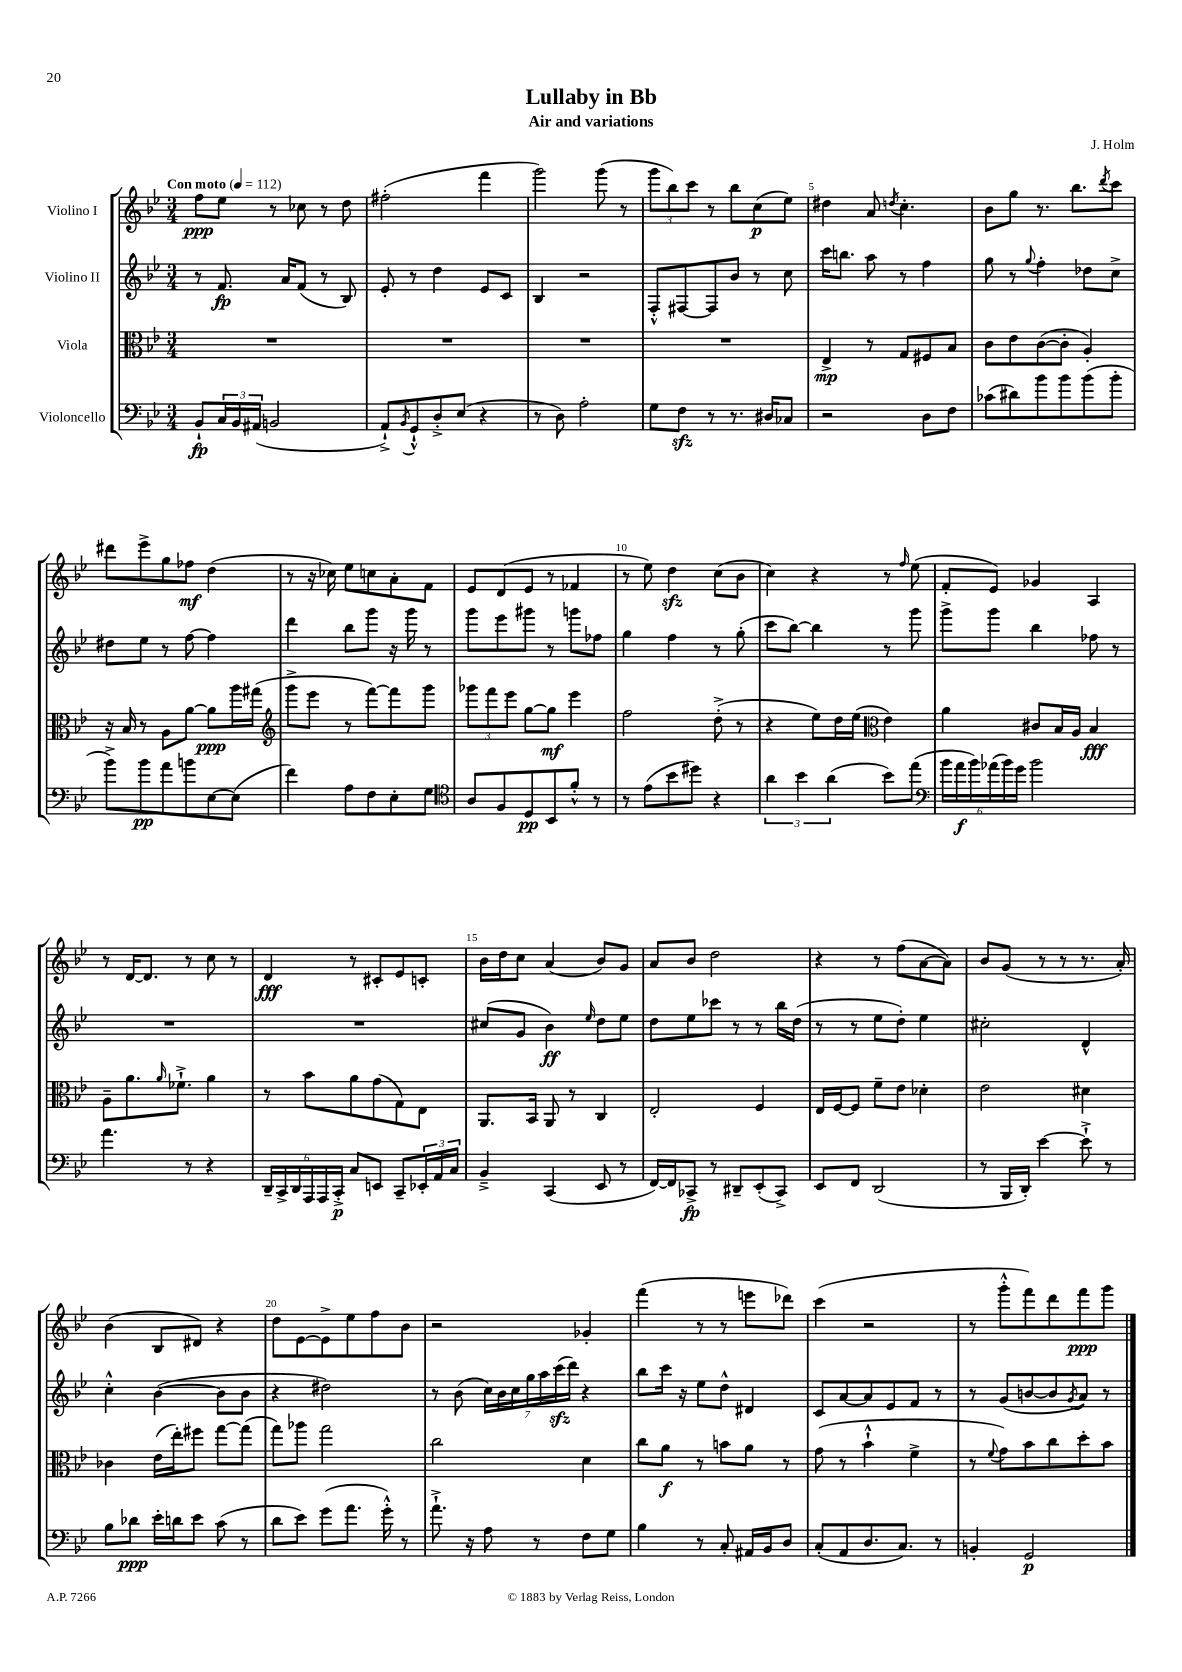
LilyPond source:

\header { title = "Lullaby in Bb" composer = "J. Holm" subtitle = "Air and variations" }
<<
\new StaffGroup <<
\new Staff = "s0" \with { instrumentName = "Violino I" } {
    \clef treble \key bes \major \numericTimeSignature \time 3/4 \tempo "Con moto" 4 = 112
    f''8\ppp ees''8 r8 ces''8 r8 d''8 |
    fis''2-.( f'''4 |
    g'''2) g'''8( r8 |
    \tuplet 3/2 { g'''8 bes''8) c'''8 } r8 bes''8 c''8\p( ees''8) |
    dis''4 a'8 \acciaccatura { d''8 } c''4.-. |
    bes'8 g''8 r8. bes''8. \acciaccatura { d'''8 } c'''8 |
    dis'''8 ees'''8-> g''8 fes''8\mf d''4( |
    r8 r16 ces''16) ees''8 c''8 a'8-. f'8 |
    ees'8 d'8( ees'8 r8 fes'4 |
    r8 ees''8) d''4\sfz c''8( bes'8 |
    c''4) r4 r8 \grace { f''16 } ees''8( |
    f'8-. ees'8) ges'4 a4 |
    r8 d'16~ d'8. r8 c''8 r8 |
    d'4\fff r8 cis'8-. ees'8 c'8-. |
    bes'16 d''16 c''8 a'4( bes'8) g'8 |
    a'8 bes'8 d''2 |
    r4 r8 f''8( a'8~ a'8) |
    bes'8 g'8( r8 r8 r8. a'16-.) |
    bes'4( bes8 dis'8) r4 |
    d''8 ees'8~ ees'8-> ees''8 f''8 bes'8 |
    r2 ges'4-. |
    f'''4( r8 r8 e'''8 des'''8) |
    c'''4( r2 |
    r8 g'''8-.-^ f'''8) d'''8 f'''8\ppp g'''8 \bar "|." |
}
\new Staff = "s1" \with { instrumentName = "Violino II" } {
    \clef treble \key bes \major \numericTimeSignature \time 3/4
    r8 f'8.\fp a'16 f'8( r8 bes8) |
    ees'8-. r8 d''4 ees'8 c'8 |
    bes4 r2 |
    f8-.-^ fis8~ fis8 bes'8 r8 c''8 |
    c'''16 b''8. a''8 r8 f''4 |
    g''8 r8 \appoggiatura { g''8 } f''4-. des''8 c''8-> |
    dis''8 ees''8 r8 f''8~ f''4 |
    d'''4 bes''8 g'''8 r16 g'''16 r8 |
    g'''8 ees'''8 gis'''8 r8 g'''8 fes''8 |
    g''4 f''4 r8 g''8-.( |
    c'''8 bes''8~) bes''4 r8 g'''8 |
    g'''8-> g'''8 bes''4 fes''8 r8 |
    R2. |
    R2. |
    cis''8( g'8 bes'4\ff) \grace { ees''16 } d''8 ees''8 |
    d''8 ees''8 ces'''8 r8 r8 bes''16 d''16( |
    r8 r8 ees''8 d''8-.) ees''4 |
    cis''2-. d'4-^ |
    c''4-.-^ bes'4~( bes'8 bes'8 |
    r4 dis''2) |
    r8 bes'8( \tuplet 7/4 { c''16) bes'16 c''16 g''16 a''16 c'''16\sfz( d'''16) } r4 |
    bes''8 c'''16 r16 ees''8 d''8-^ dis'4 |
    c'8 a'8~ a'8 ees'8 f'8 r8 |
    r8 g'8( b'8~ b'8 \acciaccatura { g'8 } a'8) r8 \bar "|." |
}
\new Staff = "s2" \with { instrumentName = "Viola" } {
    \clef alto \key bes \major \numericTimeSignature \time 3/4
    R2. |
    R2. |
    R2. |
    R2. |
    ees4->\mp r8 g8 fis8 bes8 |
    c'8 ees'8 c'8~( c'8-. a4-.) |
    r16 bes16 r8 a8 a'8~ a'8\ppp a''16 gis''16( |
    \clef treble g'''8-> ees'''8 r8 f'''8~) f'''8 g'''8 |
    \tuplet 3/2 { ges'''8 f'''8 ees'''8 } g''8~ g''8\mf ees'''4 |
    f''2 d''8-.->( r8 |
    r4 ees''8) d''16 ees''16( \clef alto ees'4) |
    a'4 cis'8 bes16 a16 bes4\fff |
    a8-- a'8. \grace { a'16 } fes'8.-!-> a'4 |
    r8 bes'8 a'8 g'8( g8) ees8 |
    a,8. bes,16 a,8 r8 c4 |
    ees2-. f4 |
    ees16 f16~ f8 f'8-- ees'8 des'4-. |
    ees'2 dis'4 |
    ces'4 ees'16( ees''16-.) fis''8 g''8~ g''8( |
    g''8) aes''8 g''2 |
    c''2 d'4 |
    c''8 a'8\f r8 b'8 a'8 r8 |
    g'8( r8 bes'4-!-^ f'4-> |
    r8 \appoggiatura { f'8 } g'8) bes'8 c''8 d''8-. bes'8 \bar "|." |
}
\new Staff = "s3" \with { instrumentName = "Violoncello" } {
    \clef bass \key bes \major \numericTimeSignature \time 3/4
    bes,8-!\fp \tuplet 3/2 { c16 bes,16 ais,16( } b,2 |
    a,8-!->) \acciaccatura { bes,8 } g,8-!-^ d8-.-> ees8( r4 |
    r8 d8) a2-. |
    g8 f8\sfz r8 r8. dis16 ces8 |
    r2 d8 f8 |
    ces'8( dis'8) bes'8 bes'8 bes'8( bes'8-. |
    bes'8->) bes'8\pp a'8 b'8 ees8~ ees8( |
    f'4) a8 f8 ees8-. g8 |
    \clef tenor a8 f8 d8\pp bes,8 f'8-.-^ r8 |
    r8 ees'8( bes'8 dis''8) r4 |
    \tuplet 3/2 { a'4 bes'4 a'4( } bes'8) ees''8( |
    \clef bass \tuplet 6/4 { bes'16 a'16\f bes'16) aes'16( bes'16) g'16 } bes'2 |
    a'4. r8 r4 |
    \tuplet 6/4 { d,16-- c,16-> d,16 a,,16 a,,16 c,16-.->\p } c8 e,8 c,8-- \tuplet 3/2 { ees,16-. a,16 c16 } |
    bes,4---> c,4( ees,8 r8 |
    f,16~) f,16 ces,8->\fp r8 dis,8-- ees,8-.( ces,8->) |
    ees,8 f,8 d,2( |
    r8 bes,,16 d,16-.) ees'4~ ees'8-!-> r8 |
    bes8 des'8\ppp ees'16-. d'16 ees'8 c'8( r8 |
    d'8 ees'8) g'8( a'8. g'16-.-^) r8 |
    a'8.-!-> r16 a8 r8 f8 g8 |
    bes4 r8 c8-. ais,16 bes,16 d8 |
    c8-.( a,8 d8. c8.) r8 |
    b,4-. g,2\p \bar "|." |
}
>>
>>
\layout { \context { \Score \override BarNumber.break-visibility = ##(#f #t #t) barNumberVisibility = #(every-nth-bar-number-visible 5) } }
